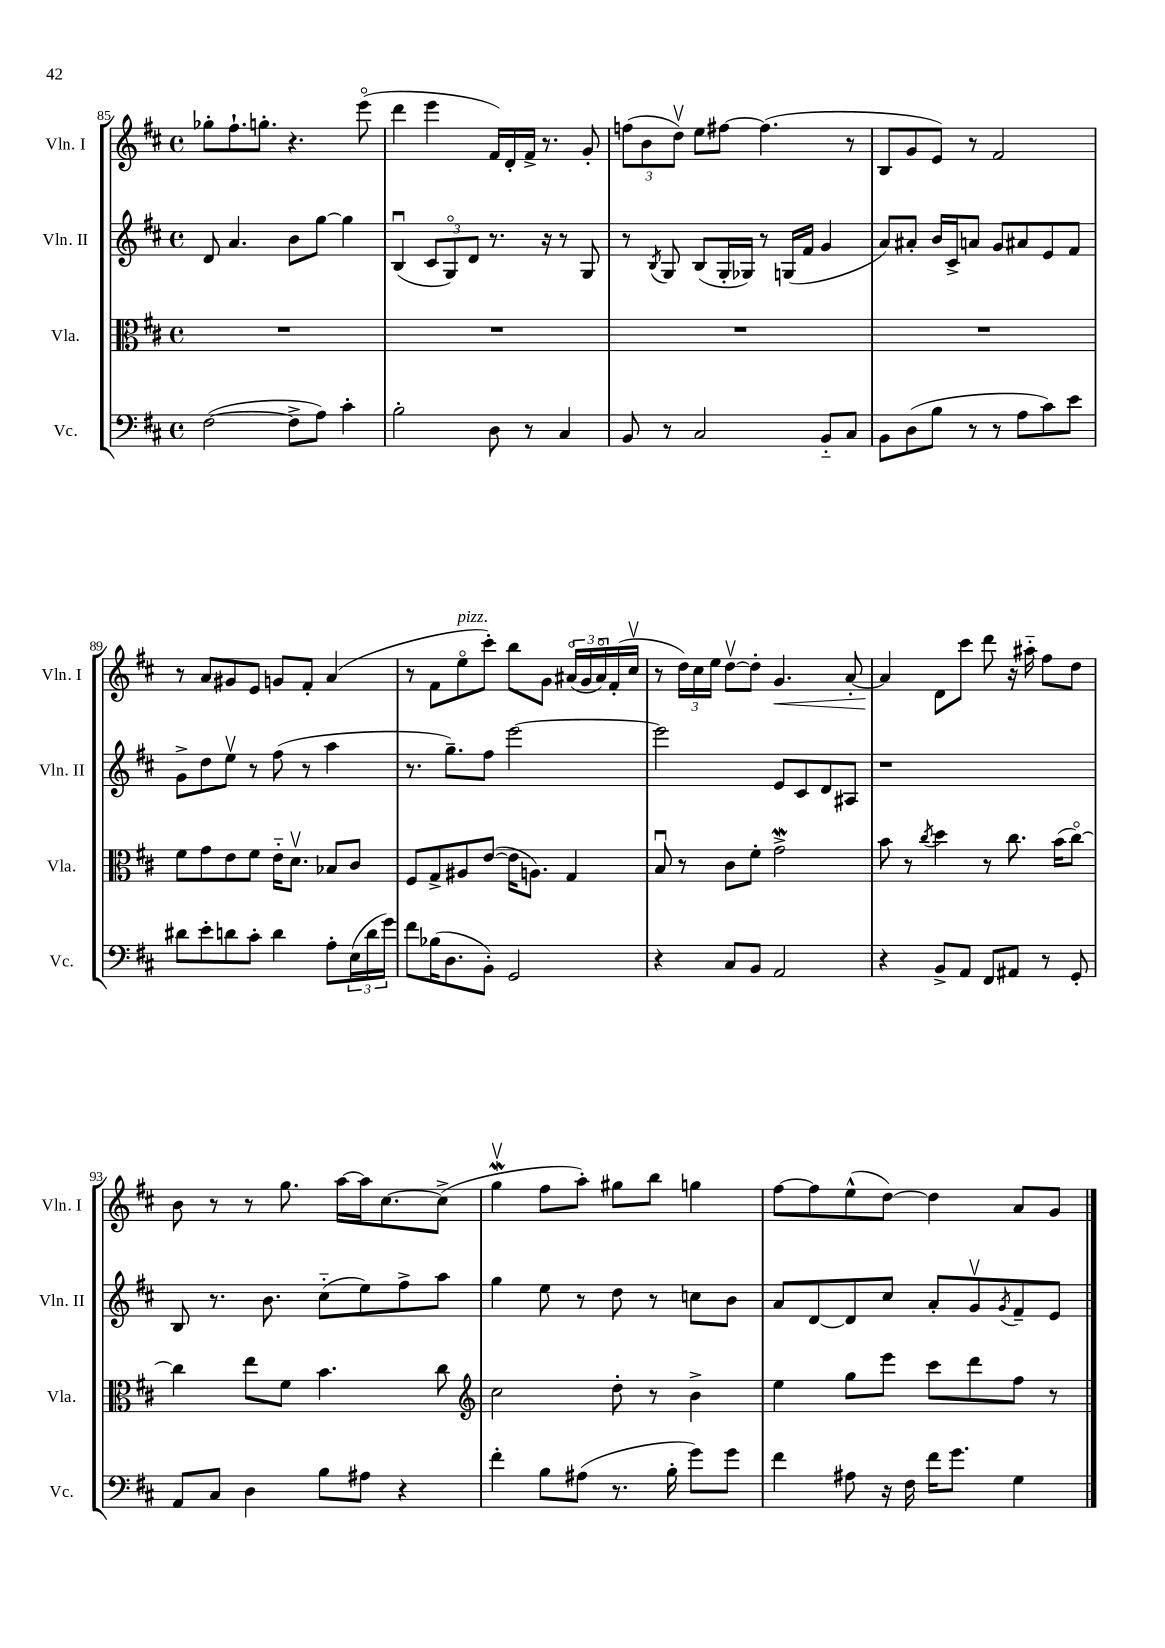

**kern	**kern	**kern	**kern	**dynam
*part4	*part3	*part2	*part1	*part1
*staff4	*staff3	*staff2	*staff1	*staff1
*I"Vc.	*I"Vla.	*I"Vln. II	*I"Vln. I	*
*I'Vc.	*I'Vla.	*I'Vln. II	*I'Vln. I	*
*clefF4	*clefC3	*clefG2	*clefG2	*
*k[f#c#]	*k[f#c#]	*k[f#c#]	*k[f#c#]	*
*M4/4	*M4/4	*M4/4	*M4/4	*
*met(c)	*met(c)	*met(c)	*met(c)	*
=85	=85	=85	=85	=85
([2F#\	1r	8d/	8gg-X'\L	.
.	.	4.a/	8.ff#`\	.
.	.	.	8.ggn'\J	.
8F#^\L]	.	8b\L	4.r	.
8A\J)	.	[8gg\J	.	.
4c#'\	.	4gg\]	.	.
.	.	.	(8eee\	.
=86	=86	=86	=86	=86
2B'\	1r	(4Bu/	4ddd\	.
.	.	12c#/L	4eee\	.
.	.	12G/)	.	.
.	.	12d/J	.	.
8D\	.	8.r	16f#/LL)	.
.	.	.	16d'/	.
8r	.	.	16f#^/JJ	.
.	.	16r	8.r	.
4C#/	.	8r	.	.
.	.	8G/	8g'/	.
=87	=87	=87	=87	=87
8BB/	1r	8r	(12ffn\L	.
.	.	.	12b\	.
.	.	8qB/	.	.
8r	.	8G/	.	.
.	.	.	12ddv\J)	.
2C#/	.	(8B/L	8ee\L	.
.	.	16G'/L	[8ff#X\J	.
.	.	16G-X/JJ)	.	.
.	.	8r	(4.ff#\]	.
.	.	(16Gn/LL	.	.
.	.	16f#/JJ	.	.
8BB/L	.	4g/	.	.
8C#/J	.	.	8r	.
=88	=88	=88	=88	=88
8BB\L	1r	8a/L)	8B/L	.
(8D\	.	8a#X'/J	8g/	.
8B\J	.	16b/LL	8e/J)	.
.	.	16c#^/J	.	.
8r	.	8an/J	8r	.
8r	.	8g/L	2f#/	.
8A\L	.	8a#X/	.	.
8c#\)	.	8e/	.	.
8e\J	.	8f#/J	.	.
!!LO:LB:g=z
=89	=89	=89	=89	=89
8d#X\L	8f#\L	8g^\L	8r	.
8e'\	8g\	8dd\	8a/L	.
8dn\	8e\	8eev\J	8g#X/	.
8c#'\J	8f#\J	8r	8e/J	.
4d\	16e\KL	(8ff#\	8gn/L	.
.	8.dv\J	.	.	.
.	.	8r	8f#'/J	.
8A'\L	8B-X/L	4aa\	(4a/	.
(24E\L	8c#/J	.	.	.
24d\	.	.	.	.
24g\JJ)	.	.	.	.
=90	=90	=90	=90	=90
8f#\L	8F#/L	8.r	8r	.
(16B-X\K	8G^/	.	8f#\L	.
8.D\	.	8.gg~\L)	.	.
!	!	!	!LO:TX:a:i:t=pizz.	!
.	8A#X/	.	8ee\	.
8BB'\J)	([8e/J	8ff#\J	8ccc#'\J)	.
2GG/	16e\KL]	[2eee\	8bb\L	.
.	8.An\J)	.	.	.
.	.	.	8g\J	.
.	4G/	.	(24a#X/LL	.
.	.	.	24g/	.
.	.	.	24a#/)	.
.	.	.	(16f#'/	.
.	.	.	16cc#v/JJ	.
=91	=91	=91	=91	=91
4r	8Bu/	2eee\]	8r	.
.	8r	.	24dd\LL)	.
.	.	.	24cc#\	.
.	.	.	24ee\JJ	.
8C#/L	8c#\L	.	[8ddv\L	.
8BB/J	8f#'\J	.	8dd'\J]	.
!	!	!	!	!LO:HP:b
2AA/	2gw^\	8e/L	4.g/	<
.	.	8c#/	.	.
.	.	8d/	.	.
.	.	8A#X/J	[8a'/	.
=92	=92	=92	=92	=92
4r	8b\	1r	4a/]	.
.	8r	.	.	.
.	8qcc#/	.	.	.
8BB^/L	4dd\	.	8d\L	[
8AA/J	.	.	8ccc#\J	.
8FF#/L	8r	.	8ddd\	.
8AA#X/J	8.cc#\	.	16r	.
.	.	.	16aa#X\	.
8r	.	.	8ff#\L	.
.	(16b\KL	.	.	.
8GG'/	[8cc#\J)	.	8dd\J	.
!!LO:LB:g=z
=93	=93	=93	=93	=93
8AA/L	4cc#\]	8B/	8b\	.
8C#/J	.	8.r	8r	.
4D\	8ee\L	.	8r	.
.	.	8.b\	.	.
.	8f#\J	.	8.gg\	.
8B\L	4.b\	(8cc#\L	.	.
.	.	.	[16aa\LL	.
8A#X\J	.	8ee\)	16aa\J]	.
.	.	.	[8.cc#\	.
4r	.	8ff#^\	.	.
.	8cc#\	8aa\J	(8cc#^\J]	.
=94	=94	=94	=94	=94
*	*clefG2	*	*	*
4f#'\	2cc#\	4gg\	4ggwv\	.
8B\L	.	8ee\	8ff#\L	.
(8A#X\J	.	8r	8aa'\J)	.
8.r	8dd'\	8dd\	8gg#X\L	.
.	8r	8r	8bb\J	.
16B'\	.	.	.	.
8g\L)	4b^\	8ccn\L	4ggn\	.
8g\J	.	8b\J	.	.
=95	=95	=95	=95	=95
4f#\	4ee\	8a/L	[8ff#\L	.
.	.	[8d/	8ff#\]	.
8A#X\	8gg\L	8d/]	(8ee^^\	.
16r	8eee\J	8cc#/J	[8dd\J)	.
16F#\	.	.	.	.
16f#\KL	8ccc#\L	8a'/L	4dd\]	.
8.g\J	.	.	.	.
.	8ddd\	8gv/	.	.
.	.	8qg/	.	.
4G\	8ff#\J	8f#~/	8a/L	.
.	8r	8e/J	8g/J	.
==	==	==	==	==
*-	*-	*-	*-	*-
